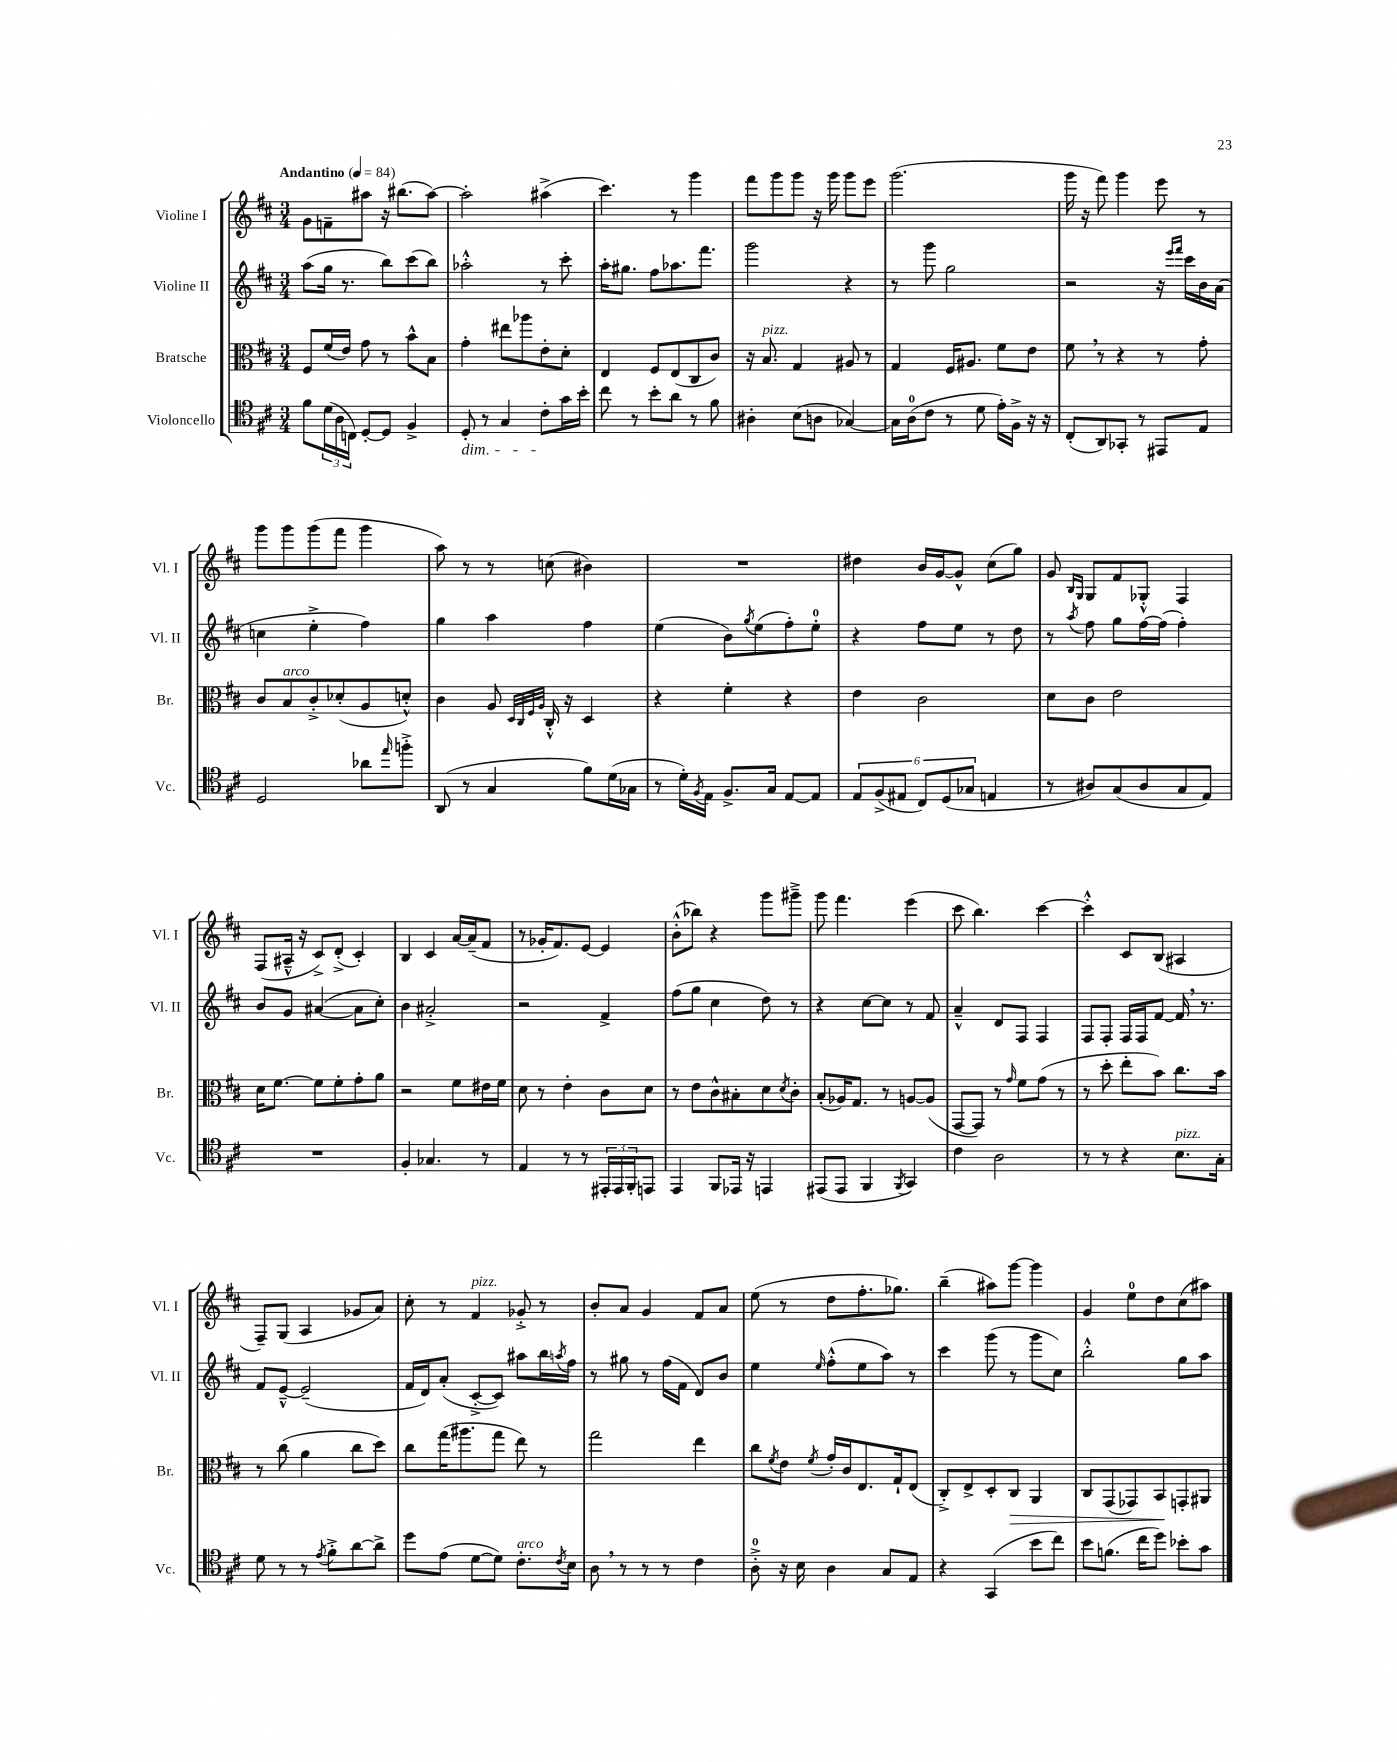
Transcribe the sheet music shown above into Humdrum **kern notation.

**kern	**kern	**kern	**kern
*staff4	*staff3	*staff2	*staff1
*clefC4	*clefC3	*clefG2	*clefG2
*k[f#c#]	*k[f#c#]	*k[f#c#]	*k[f#c#]
*M3/4	*M3/4	*M3/4	*M3/4
*MM84	*MM84	*MM84	*MM84
8f#	8F#	(8aa	8g
(24d	(16f#	16gg	8f~
24A	.	.	.
.	16e)	8.r	.
24C)	.	.	.
[8D'	8g	.	8aa#
8D]	8r	8bb)	16r
.	.	.	(8.bb#
4F#^	8b^^	(8ccc#	.
.	8B	8bb)	[8aa#)
=	=	=	=
8D'	4g'	2aa-'^^	2aa#']
8r	.	.	.
4G	8ee#	.	.
.	8aa-	.	.
8c#'	8e'	8r	(4aa#^
16g	8d'	8ccc#'	.
16b'	.	.	.
=	=	=	=
8cc#	4E	16aa'	4.ccc#)
.	.	8.gg#	.
8r	.	.	.
8b'	8F#	8ff#	.
8a	(8E	8.aa-	8r
8r	8C#	.	4ggg
.	.	8.fff#	.
8f#	8c#)	.	.
=	=	=	=
4A#'	16r	2ggg	8fff#
.	8.B	.	.
.	.	.	8ggg
(8B	4G	.	8ggg
8A	.	.	16r
.	.	.	16ggg
[4G-)	8A#	4r	8ggg
.	8r	.	8eee
=	=	=	=
16G-]	4G	8r	(2.ggg
(16A	.	.	.
8c#	.	8ggg	.
8r	16F#	2gg	.
.	8.A#	.	.
8d	.	.	.
16e')	8f#	.	.
16F#^	.	.	.
16r	8e	.	.
16r	.	.	.
=	=	=	=
(8C#'	8f#	2r	16ggg
.	.	.	16r
8AA)	8r	.	8fff#)
8GG-'	4r	.	4ggg
8r	.	.	.
8EE#	8r	16r	8eee
.	.	16qqeee	.
.	.	16qqfff#	.
.	.	16ccc#	.
8E	8g'	16b	8r
.	.	(16a	.
=	=	=	=
2D	8c#	4cc	8ggg
.	8B	.	8ggg
.	8c#'^	4ee'^	(8ggg
.	(8d-'	.	8fff#
8a-	8A	4ff#)	4ggg
16qqee	.	.	.
8ff'^	8d'^^)	.	.
=	=	=	=
(8AA	4c#	4gg	8aa)
8r	.	.	8r
4G	8A	4aa	8r
.	32qqD	.	.
.	32qqC#	.	.
.	32qqF#	.	.
.	32qqA	.	.
.	16C#'^^	.	(8cc
.	16r	.	.
8f#)	4D	4ff#	4b#)
(16d	.	.	.
16G-	.	.	.
=	=	=	=
8r	4r	(4ee	2.r
16d')	.	.	.
8qF#	.	.	.
16E	.	.	.
8.F#^	4f#'	8b)	.
.	.	8qgg	.
.	.	(8ee	.
16G	.	.	.
[8E	4r	8ff#')	.
8E]	.	8ee'	.
=	=	=	=
12E	4e	4r	4dd#
(12F#^	.	.	.
12E#	.	.	.
12C#)	2c#	8ff#	16b
.	.	.	[16g
(12D	.	.	.
.	.	8ee	8g^^]
12G-	.	.	.
4E	.	8r	(8cc#
.	.	8dd	8gg)
=	=	=	=
8r	8d	8r	8g
.	.	.	16qqB
.	.	8qaa	16qqG
8A#)	8c#	8ff#	8G
(8G	2e	8gg	8f#
8A#	.	[16ff#	8G-'^^
.	.	(16ff#]	.
8G	.	4ff#')	4F#
8E)	.	.	.
=	=	=	=
2.r	16d	8b	(8F#
.	[8.f#	.	.
.	.	8g	16A#~^^
.	.	.	16r
.	8f#]	([4a#	8c#^)
.	8f#'	.	(8d'^
.	8g'	8a#]	4c#')
.	8a	8cc#')	.
=	=	=	=
4F#'	2r	4b	4B
4.G-	.	2a#'^	4c#
.	8f#	.	[16a
.	.	.	(16a~]
8r	16e#	.	8f#
.	16f#	.	.
=	=	=	=
4E	8d	2r	8r
.	8r	.	16g-'
.	.	.	8.f#)
8r	4e'	.	.
8r	.	.	[8e
24EE#'	8c#	4f#^	4e]
24EE#	.	.	.
24FF#'	.	.	.
8EE	8d	.	.
=	=	=	=
4EE	8r	(8ff#	(8b'^^
.	8e	8gg	8bb-)
8FF#	8c#^^	4cc#	4r
16EE-	8B#'	.	.
16r	.	.	.
4EE	8d	8dd)	8ggg
.	8qd	.	.
.	8c#'	8r	8ggg#~^
=	=	=	=
(8EE#	(8B'	4r	8ggg
8EE#	16A-)	.	4.fff#
.	8.G	.	.
4FF#	.	[8cc#	.
.	8r	8cc#]	.
8qFF#	.	.	.
4GG)	[8A	8r	(4eee
.	(8A]	8f#	.
=	=	=	=
4c#	[8GG	4a~^^	8ccc#
.	8GG])	.	4.bb)
2A	8r	8d	.
.	16qqg	.	.
.	8f#	8F#	.
.	(8g	4F#	[4ccc#
.	8r	.	.
=	=	=	=
8r	8r	8F#	4ccc#'^^]
8r	8dd'	8F#'	.
4r	8ee'	16F#	8c#
.	.	16F#	.
.	8b)	[8f#	(8B
8.B	8.cc#	16f#]	4A#
.	.	8.r	.
16G'	16b	.	.
=	=	=	=
8d	8r	8f#	8F#~)
8r	(8cc#	[8e~^^	(8G
8r	4a	(2e~]	4A
8qe	.	.	.
8f#'^	.	.	.
[8a	8cc#	.	8g-
8a^]	8dd)	.	8a)
=	=	=	=
8dd	8cc#	16f#	8cc#'
.	.	16d)	.
(8e	(16gg	(8a'	8r
.	8.aa#	.	.
[8d	.	[8c#'^	4f#
8d])	8gg	8c#])	.
8.c#'	8ee)	8aa#	8g-'^
.	8r	16bb	8r
8qc#	.	8qaa	.
16B	.	16ff#	.
=	=	=	=
8A	2gg	8r	8b'
8r	.	8gg#	8a
8r	.	8r	4g
8r	.	(16ff#	.
.	.	16f#	.
4c#	4ee	8d)	8f#
.	.	8b	8a
=	=	=	=
8A'^	8cc#	4ee	(8ee
.	8qf#	.	.
16r	8e	.	8r
16B	.	.	.
.	8qf#	16qqee	.
4A	16g'	(8ff#'^^	8dd
.	16c#	.	.
.	8.E	8ee	8.ff#'
8G	.	8aa)	.
.	16G`	.	8.gg-)
8E	(8E	8r	.
=	=	=	=
4r	8C#'^)	4ccc#	(4bb~
.	8E^	.	.
(4GG	8D'	(8ggg	8aa#)
.	8C#	8r	[8ggg
8b	4AA	8ggg	4ggg]
8cc#)	.	8cc#)	.
=	=	=	=
8b	8C#	2bb'^^	4g
(8.f	(8GG	.	.
.	8GG-)	.	8ee
16cc#	.	.	.
8dd)	8BB	.	8dd
8b-'	8GG'	8gg	(8cc#
8g	8AA#	8aa	8aa#)
==	==	==	==
*-	*-	*-	*-
